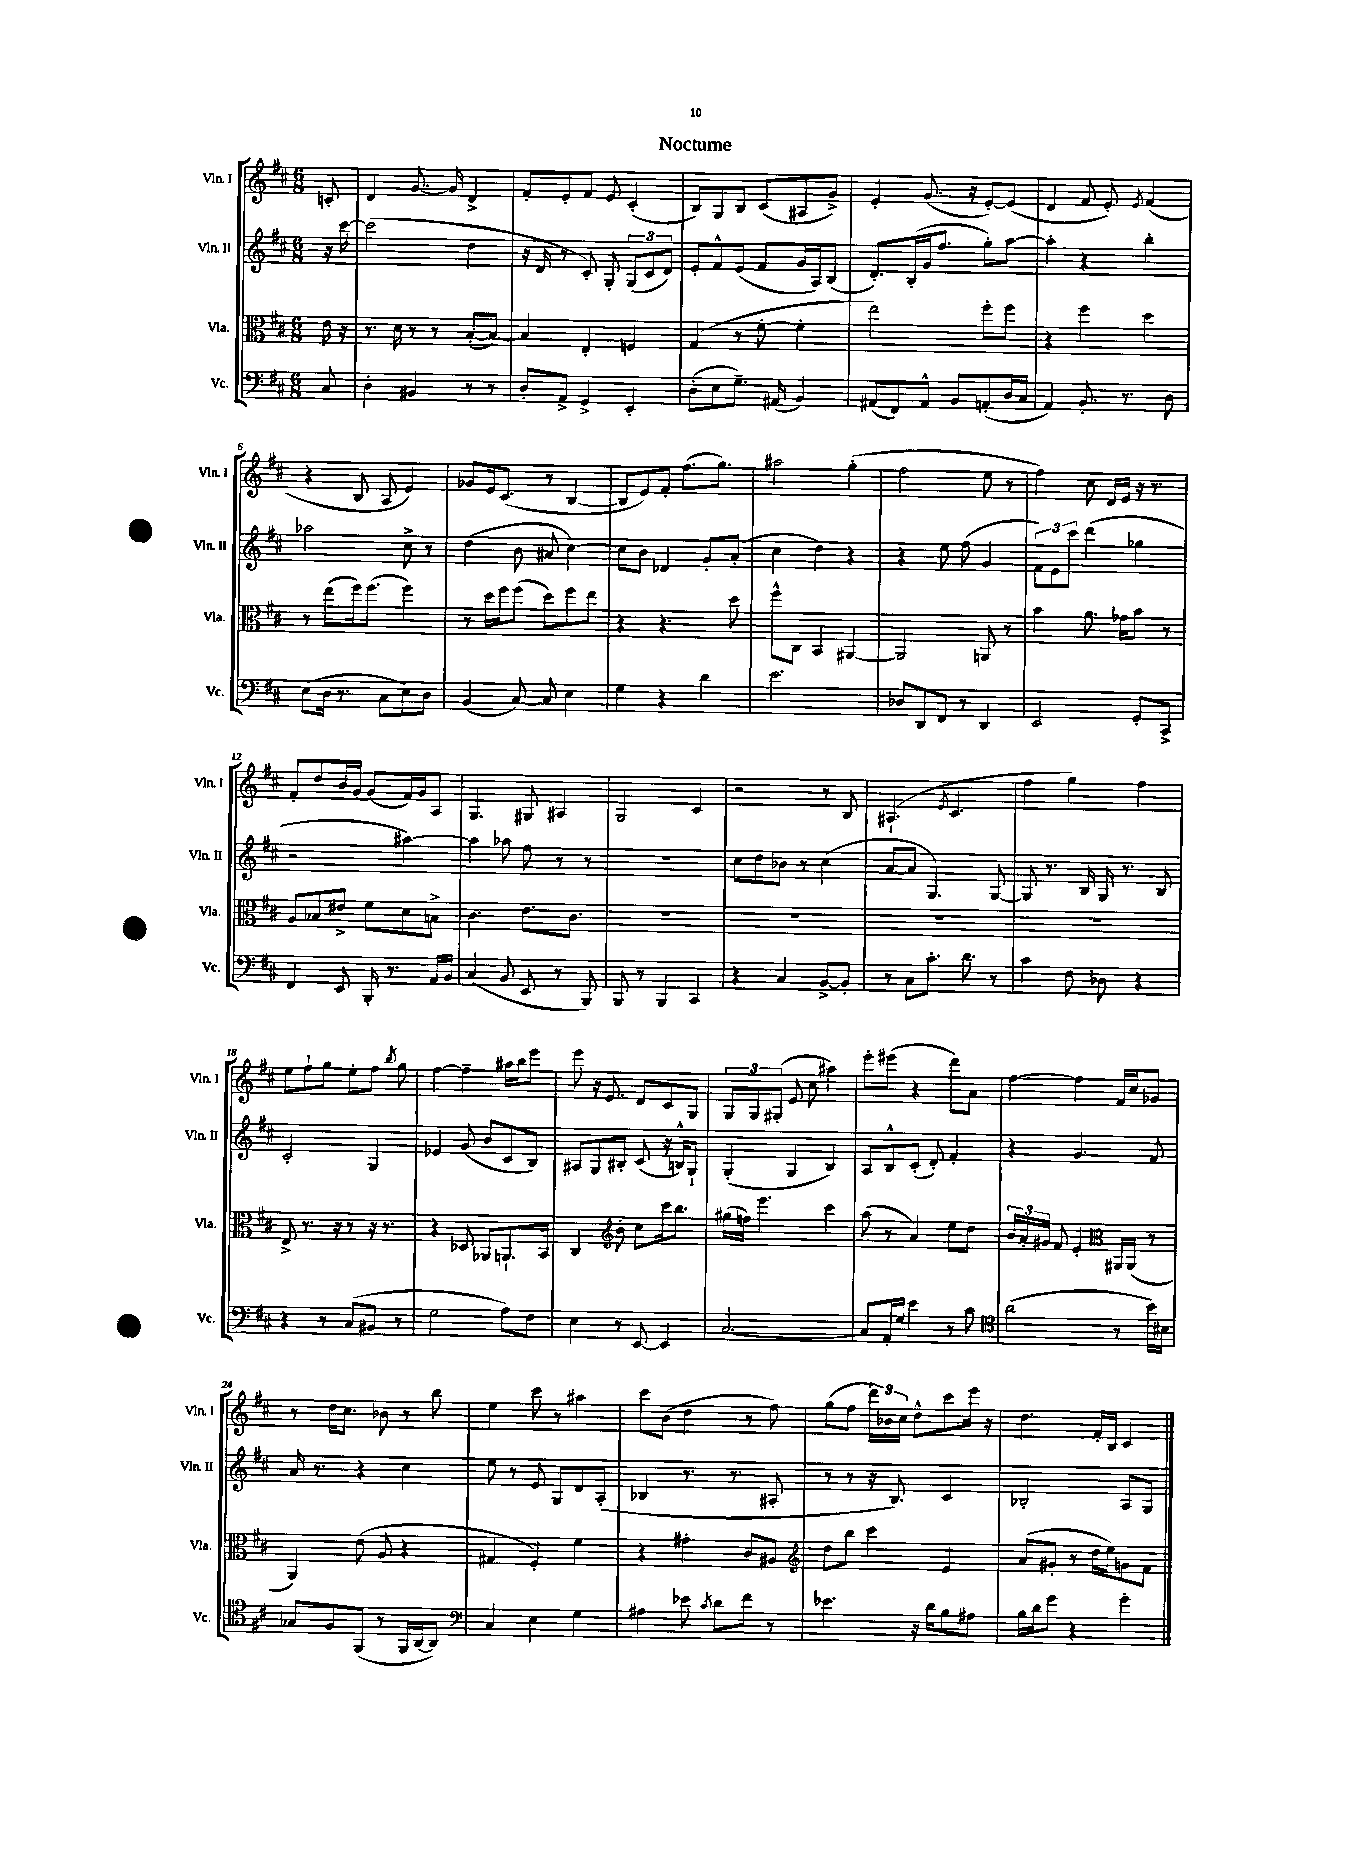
\header { title = "Nocturne" }
<<
\new StaffGroup <<
\new Staff = "s0" \with { instrumentName = "Vln. I" shortInstrumentName = "Vln. I" } {
    \clef treble \key d \major \numericTimeSignature \time 6/8 \partial 8
    \autoBeamOff c'8-. |
    d'4 g'8.~ g'16 d'4-> |
    fis'8[-. e'8-. fis'8] e'8 cis'4-.( |
    b8[) g8 b8] cis'8[( ais8 g'8]->) |
    e'4-. g'8.( r16 e'8[~-.) e'8]( |
    d'4 fis'8 e'8-.) \acciaccatura { e'8 } fis'4( |
    r4 b8 a8 e'4) |
    ges'8[ e'16 cis'8.]( r8 b4~ |
    b8[ e'8) fis'8]-. fis''8.[( g''8.]) |
    ais''2 g''4-.( |
    fis''2 e''8 r8 |
    fis''4) cis''8 d'16[ e'16] r16 r8. |
    fis'8[-. d''8 b'16 g'16]~ g'8[( fis'16) g'16 a8] |
    g4. gis8 ais4 |
    g2 cis'4 |
    r2 r8 b8 |
    ais4.-!( \acciaccatura { e'8 } cis'4. |
    fis''4 g''4) fis''4 |
    e''8[ fis''8-! g''8] e''8[-. fis''8] \acciaccatura { b''8 } g''8 |
    fis''4~ fis''4-- ais''16[ b''16 e'''8] |
    e'''8 r16 e'8. d'8[ cis'8 g8] |
    \tuplet 3/2 { g8[ g8 gis8]-.( } e'8 cis''8 ais''4) |
    e'''8[-. eis'''8]( r4 d'''8[) a'8] |
    fis''4~ fis''4 fis'16[ cis''16 ges'8] |
    r8 d''16[ cis''8.] bes'8 r8 b''8 |
    e''4 cis'''8 r8 ais''4 |
    cis'''8[ b'8]( d''4 r8 fis''8) |
    g''8[( fis''8] \tuplet 3/2 { d'''16[) bes'16 cis''16] } d''8[-^ cis'''8 e'''16] r16 |
    d''4. fis'16[-. b16] cis'4 \bar "|." |
}
\new Staff = "s1" \with { instrumentName = "Vln. II" shortInstrumentName = "Vln. II" } {
    \clef treble \key d \major \numericTimeSignature \time 6/8 \partial 8
    \autoBeamOff r16 cis'''16~ |
    cis'''2( d''4 |
    r16 d'16 r8 cis'8-.) g8-. \tuplet 3/2 { g8[( cis'8 d'8]) } |
    e'8[-. fis'8-^ e'8]( fis'8[ g'16 a16) b8]( |
    d'8.[-.) b16-.( g'16 fis''8.] g''8[-.) a''8]~ |
    a''4-. r4 b''4-. |
    aes''2 cis''8-> r8 |
    d''4( b'8 ais'8 cis''4~) |
    cis''8[ b'8] des'4 g'8[-. a'8]-.( |
    cis''4 d''4) r4 |
    r4 e''8 fis''8( g'4 |
    \tuplet 3/2 { fis'8[) e'8 cis'''8] } d'''4( ges''4 |
    r2 ais''4~) |
    ais''4 aes''8 fis''8 r8 r8 |
    R2. |
    cis''8[ d''8 bes'8] r8 cis''4( |
    a'8[~ a'8] g4.) g8~ |
    g8 r8. b16 g16 r8. b8 |
    cis'2-. g4 |
    ees'4 g'8( b'8[ cis'8 b8]) |
    ais8[ g8 bis8]-. cis'8( r16 b16[-^) g8]-! |
    g4-.( g4 b4) |
    a8[ b8-^ cis'8]-.( d'8-.) fis'4-. |
    r4 g'4. fis'8 |
    a'16 r8. r4 cis''4 |
    e''8 r8 e'8 g8[ d'8 a8]-.( |
    bes4 r8. r8. ais8-. |
    r8 r8 r16 b8.) cis'4 |
    bes2-. a8[ g8] \bar "|." |
}
\new Staff = "s2" \with { instrumentName = "Vla." shortInstrumentName = "Vla." } {
    \clef alto \key d \major \numericTimeSignature \time 6/8 \partial 8
    \autoBeamOff e'16 r16 |
    r8. d'16 r8 r8 b8[~-.( b8]~) |
    b4 e4-. f4 |
    g4( r8 fis'8~-. fis'4-. |
    e''2) fis''8[-. fis''8] |
    r4 fis''4 d''4 |
    r8 e''8[( fis''16) fis''8.]( fis''4) |
    r8 d''16[ fis''16 fis''8]( d''8[) fis''8 e''8] |
    r4 r4. d''8 |
    fis''8[-^ cis8] b,4 ais,4~ |
    ais,2 a,8 r8 |
    b'4 a'8. ges'16[ b'8] r8 |
    a8[ bes8 eis'8]-> fis'8[ d'8 b8]-> |
    cis'4. e'8.[ cis'8.] |
    R2. |
    R2. |
    R2. |
    R2. |
    e8-> r8. r16 r8 r16 r8. |
    r4 des8 aes,8[ a,8.-! b,16] |
    cis4 \clef treble b'8-. cis''8[ cis'''16 b''8.] |
    gis''16[( f''16]) e'''4. cis'''4 |
    a''8( r8 a'4) e''8[ d''8] |
    \tuplet 3/2 { b'16[ a'16-. gis'16] } fis'8 e'4-. \clef alto ais,16[ ais,16]( r8 |
    a,4) e'8( a8 r4 |
    gis4 fis4-.) fis'4 |
    r4 gis'4-. cis'8[ ais8] |
    \clef treble d''8[ b''8] cis'''4 e'4 |
    a'8[( gis'8]-. r8 d''16[ e''16) g'8 fis'8] \bar "|." |
}
\new Staff = "s3" \with { instrumentName = "Vc." shortInstrumentName = "Vc." } {
    \clef bass \key d \major \numericTimeSignature \time 6/8 \partial 8
    \autoBeamOff cis8 |
    d4-. bis,4 r8 r8 |
    d8[-. a,8]-> g,4-> e,4-. |
    d8[-.( e8 g8.]--) ais,16( b,4) |
    ais,8[( fis,8) ais,8]-^ b,8[ a,8-.( d16 cis16] |
    a,4) b,8.-. r8. d8 |
    e8[( d16] r8. cis8[ e8) d8] |
    b,4( cis8~) cis8 e4 |
    g4 r4 d'4 |
    e'2. |
    des8[ d,8 fis,8] r8 d,4 |
    e,2 g,8[-. cis,8]-> |
    fis,4 e,8 b,,16-. r8. a,16[ b,16] |
    cis4( b,8 e,8 r8 b,,8) |
    b,,8 r8 b,,4 cis,4 |
    r4 cis4 b,8[~-> b,8]-. |
    r8 cis8[ cis'8.]-. d'8. r8 |
    cis'4 fis8 des8 r4 |
    r4 r8 cis8[( bis,8] r8 |
    g2 a8[) fis8] |
    e4 r8 e,8~ e,4 |
    cis2.~ |
    cis8[ a,16-. g16] e'4 r8 cis'8 |
    \clef tenor a'2( r8 b'16[) bis16] |
    ges8[ fis8 fis,8]( r8 fis,16[ a,16~ a,8]) |
    \clef bass cis4 e4 g4 |
    ais4 ees'8 \acciaccatura { cis'8 } d'8[ fis'8] r8 |
    ees'4. r16 d'16[ b8 ais8] |
    b16[ d'16 g'8] r4 g'4-. \bar "|." |
}
>>
>>
